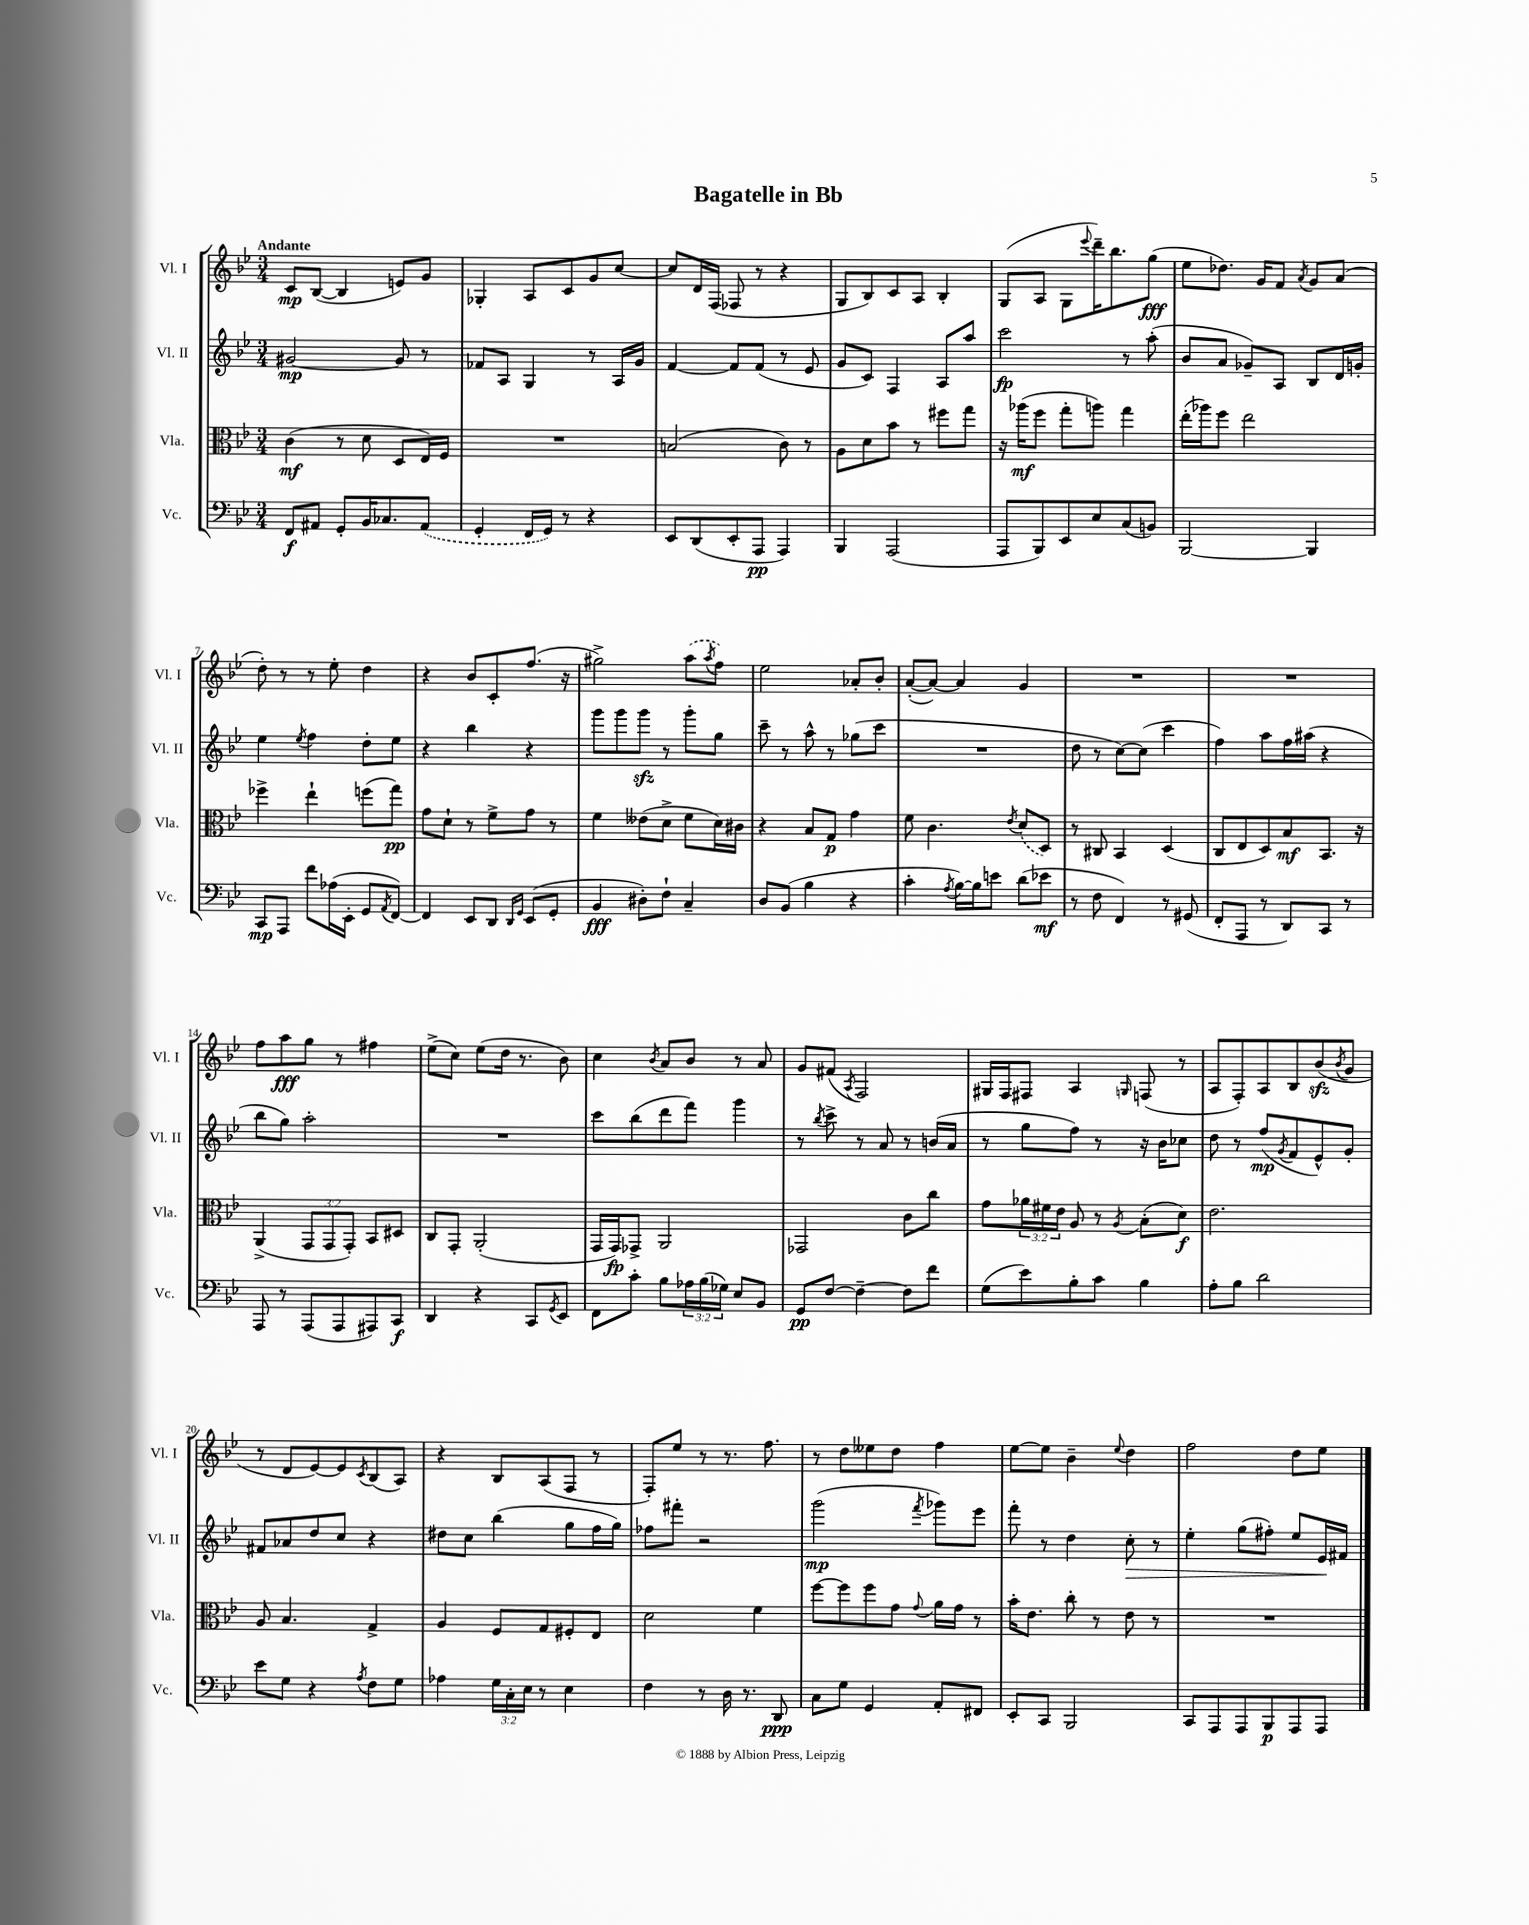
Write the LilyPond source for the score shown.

\header { title = "Bagatelle in Bb" }
<<
\new StaffGroup <<
\new Staff = "s0" \with { instrumentName = "Vl. I" shortInstrumentName = "Vl. I" } {
    \clef treble \key bes \major \numericTimeSignature \time 3/4 \tempo "Andante"
    c'8\mp bes8~( bes4 e'8) g'8 |
    ges4-. a8 c'8 g'8 c''8~ |
    c''8 d'16 f16( fes8 r8 r4 |
    g8 bes8) c'8 a8 bes4-. |
    g8( a8 g8 \appoggiatura { ees'''8 } d'''16--) bes''8. g''8\fff( |
    ees''8 des''8.) g'16 f'8 \acciaccatura { a'8 } g'8 a'8( |
    d''8-.) r8 r8 ees''8-. d''4 |
    r4 bes'8 c'8-. f''8.( r16 |
    gis''2->) \once \slurDashed a''8( \acciaccatura { a''8 } f''8) |
    ees''2 aes'8-. bes'8-. |
    a'8~-.( a'8~) a'4 g'4 |
    R2. |
    R2. |
    f''8 a''8\fff g''8 r8 fis''4 |
    ees''8->( c''8) ees''8( d''16 r8. bes'8) |
    c''4 \acciaccatura { bes'8 } a'8 bes'8 r8 a'8 |
    g'8 fis'8( \acciaccatura { a8 } f2) |
    gis16 f16 fis8 a4 \grace { g16 } f8( r8 |
    a8 f8-.) a8 bes8 bes'8\sfz( \acciaccatura { bes'8 } g'8 |
    r8 d'8 ees'8~) ees'8 \acciaccatura { c'8 } bes8( a8) |
    r4 bes8 a8( f8 r8 |
    f8-.) ees''8 r8 r8. f''8. |
    r8 d''8 eeses''8 d''8 f''4 |
    ees''8~ ees''8 bes'4-- \appoggiatura { ees''8 } d''4 |
    f''2 d''8 ees''8 \bar "|." |
}
\new Staff = "s1" \with { instrumentName = "Vl. II" shortInstrumentName = "Vl. II" } {
    \clef treble \key bes \major \numericTimeSignature \time 3/4
    gis'2~\mp gis'8 r8 |
    fes'8 a8 g4 r8 a16 g'16 |
    f'4~ f'8 f'8( r8 ees'8 |
    g'8 c'8) f4 a8 a''8 |
    c'''2\fp r8 a''8-.( |
    bes'8 a'8 ges'8--) a8 bes8 d'16 g'16-. |
    ees''4 \acciaccatura { ees''8 } f''4 d''8-. ees''8 |
    r4 bes''4 r4 |
    g'''8 g'''8 g'''8\sfz r8 g'''8-. g''8 |
    c'''8-- r8 a''8-^ r8 ges''8( c'''8 |
    R2. |
    d''8 r8 c''8~) c''8( c'''4 |
    f''4) a''8 f''16 ais''16( r4 |
    bes''8 g''8) a''2-. |
    R2. |
    c'''8 bes''8( d'''8 f'''8) g'''4 |
    r8 \acciaccatura { bes''8 } c'''8-> r8 a'8 r8 b'16( a'16 |
    r8 g''8 f''8) r8 r16 bes'16 ces''8 |
    d''8 r8 f''8\mp( \acciaccatura { g'8 } f'8 ees'8-^) g'8-. |
    fis'8 aes'8 d''8 c''8 r4 |
    dis''8 c''8 bes''4( g''8 f''16 g''16) |
    fes''8 fis'''8-. r2 |
    g'''2\mp( \acciaccatura { f'''8 } ges'''8) ees'''8 |
    f'''8-. r8 d''4 c''8-.\> r8 |
    ees''4-. g''8( fis''8-.) ees''8 ees'16\! fis'16 \bar "|." |
}
\new Staff = "s2" \with { instrumentName = "Vla." shortInstrumentName = "Vla." } {
    \clef alto \key bes \major \numericTimeSignature \time 3/4 \override Staff.TupletNumber.text = #tuplet-number::calc-fraction-text
    c'4\mf( r8 d'8 d8 ees16) f16 |
    R2. |
    b2( c'8) r8 |
    a8 d'8 bes'8 r8 fis''8 g''8 |
    r16 aes''16\mf( f''8 g''8-. a''8) g''4 |
    ees''16-.( aes''16) f''8 ees''2 |
    fes''4-> ees''4-! f''8( g''8\pp) |
    g'8 d'8-! r8 f'8-> g'8 r8 |
    f'4 eeses'8( d'8-> f'8 d'16) cis'16 |
    r4 bes8 g8\p g'4 |
    f'8 c'4. \acciaccatura { ees'8 } \once \slurDashed d'8( d8) |
    r8 cis8 bes,4 d4( |
    c8 ees8 d8) bes8\mf bes,8. r16 |
    a,4->( \tuplet 3/2 { g,8 g,8 g,8-.) } bes,8 dis8 |
    c8 g,8-. a,2-.( |
    g,16 g,16\fp) ges,8-> a,2 |
    ges,2 c'8 c''8 |
    g'8 \tuplet 3/2 { aes'16 fis'16 ees'16 } a8 r8 \acciaccatura { a8 } bes8-.( d'8\f) |
    ees'2. |
    a8 bes4. g4-> |
    a4 f8 g8 fis8-. ees8 |
    d'2 f'4 |
    f''8~ f''8 f''8 g'8 \appoggiatura { g'8 } a'16 g'16 r8 |
    bes'16-. ees'8. c''8-. r8 ees'8 r8 |
    R2. \bar "|." |
}
\new Staff = "s3" \with { instrumentName = "Vc." shortInstrumentName = "Vc." } {
    \clef bass \key bes \major \numericTimeSignature \time 3/4 \override Staff.TupletNumber.text = #tuplet-number::calc-fraction-text
    f,8\f ais,8 g,8-. bes,16 ces8. \once \slurDashed ais,8( |
    g,4-. f,16 g,16) r8 r4 |
    ees,8 d,8( ees,8-. a,,8\pp a,,4) |
    bes,,4 a,,2( |
    a,,8 bes,,8) ees,8 ees8 c8( b,8) |
    bes,,2~ bes,,4 |
    c,8\mp a,,8 f'8 aes16( ees,16-. g,8 \acciaccatura { a,8 } f,8~) |
    f,4 ees,8 d,8 \grace { d,16 g,16 } ees,8( g,8-. |
    bes,4\fff dis8-.) f8-! c4-- |
    d8 bes,8( bes4 r4 |
    c'4-. \acciaccatura { a8 } bes16~) bes16 e'8 d'8( ees'8\mf |
    r8 f8 f,4) r8 gis,8( |
    f,8-. a,,8 r8 d,8) c,8 r8 |
    a,,8 r8 a,,8( a,,8 ais,,8) c,8\f |
    d,4 r4 c,8 \acciaccatura { g,8 } ees,8 |
    f,8 c'8-. bes8 \tuplet 3/2 { aes16 bes16( ges16) } ees8 bes,8 |
    g,8\pp f8~ f4~-- f8 f'8 |
    g8( ees'8) bes8-. c'8 bes4 |
    a8-. bes8 d'2 |
    ees'8 g8 r4 \acciaccatura { a8 } f8 g8 |
    aes4 \tuplet 3/2 { g16 c16-. ees16 } r8 ees4 |
    f4 r8 d16 r8. d,8\ppp |
    c8 g8 g,4 a,8-. fis,8 |
    ees,8-. c,8 bes,,2 |
    c,8 a,,8 a,,8 bes,,8\p a,,8 a,,8 \bar "|." |
}
>>
>>
